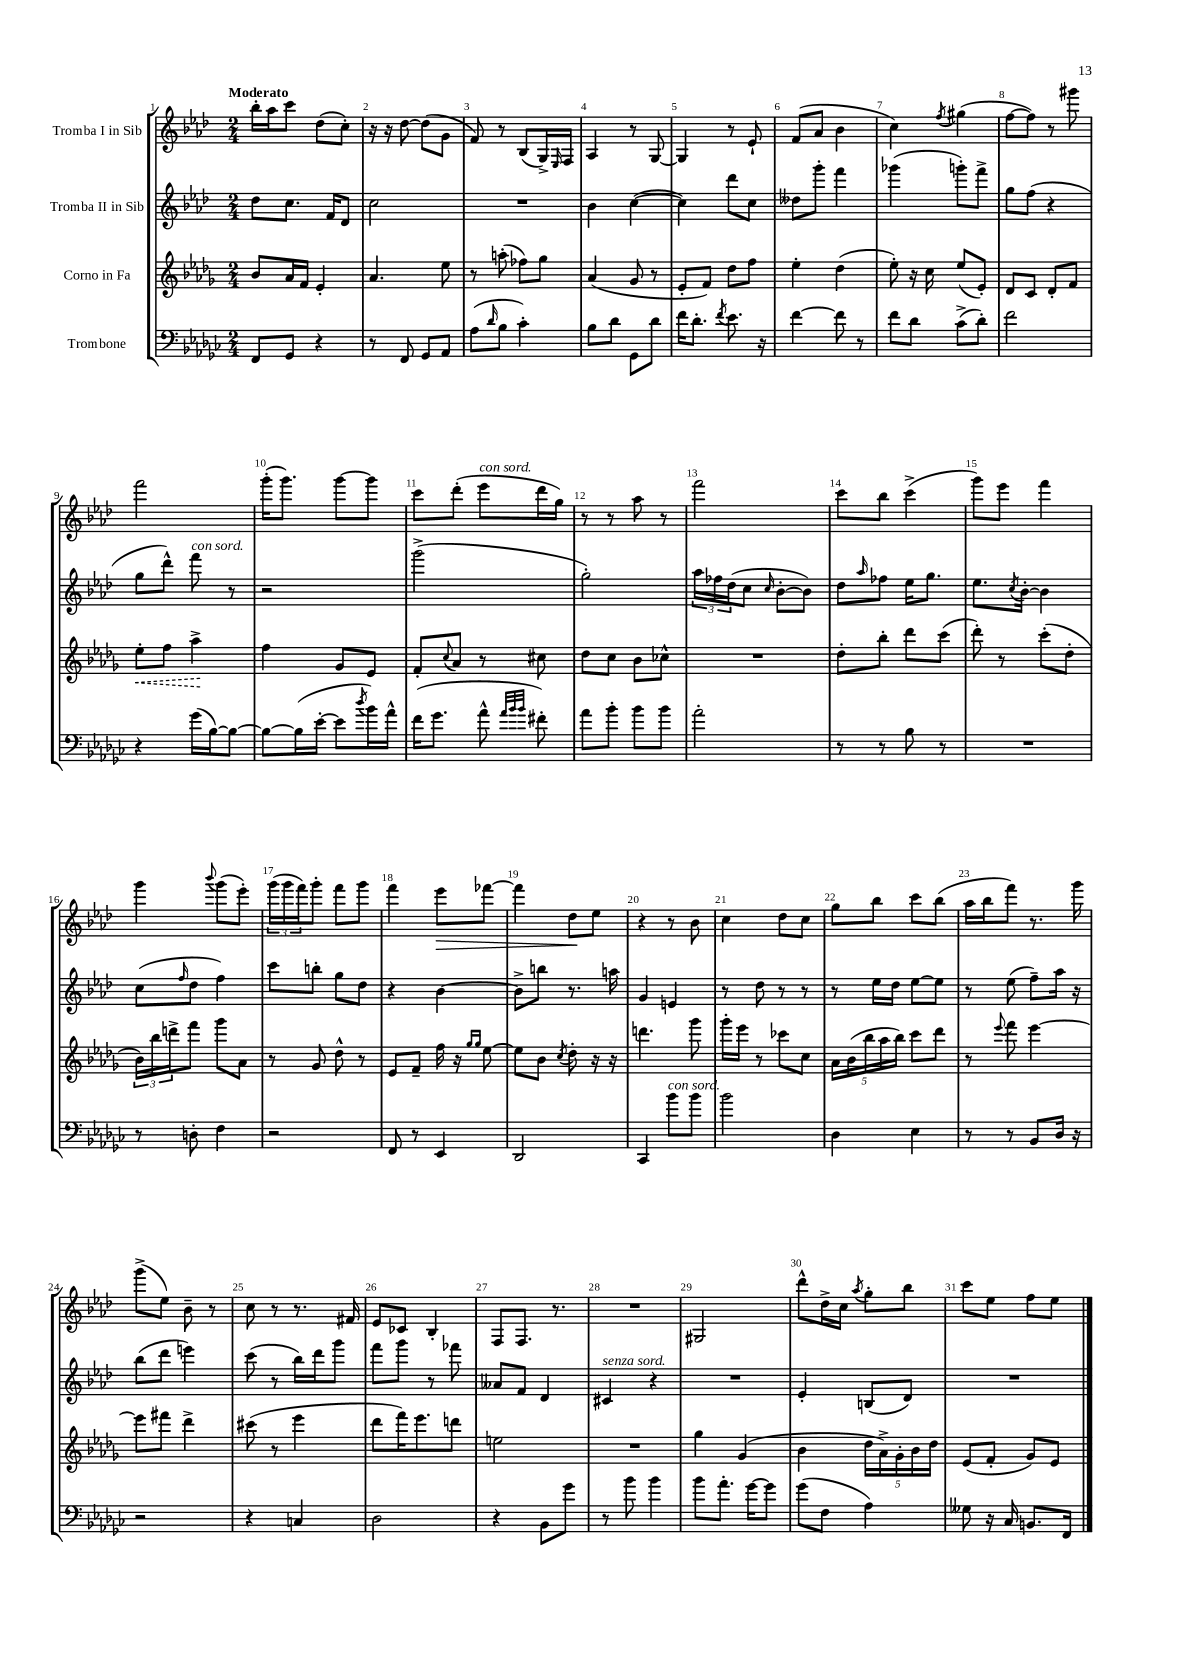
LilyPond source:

<<
\new StaffGroup <<
\new Staff = "s0" \with { instrumentName = "Tromba I in Sib" } {
    \clef treble \key aes \major \numericTimeSignature \time 2/4 \tempo "Moderato"
    bes''16-. aes''16 c'''8 des''8( c''8-.) |
    r16 r16 des''8~ des''8( g'8 |
    f'8) r8 bes8( g16->) \grace { ees16 } f16 |
    aes4 r8 g8~ |
    g4 r8 ees'8-! |
    f'8( aes'8 bes'4 |
    c''4) \acciaccatura { f''8 } gis''4( |
    f''8~ f''8) r8 gis'''8 |
    f'''2 |
    g'''16-.( g'''8.) g'''8~ g'''8 |
    c'''8 des'''8-.( ees'''8^\markup { \italic "con sord." } des'''16 g''16) |
    r8 r8 aes''8 r8 |
    f'''2 |
    c'''8 bes''8 c'''4->( |
    g'''8) ees'''8 f'''4 |
    g'''4 \appoggiatura { bes'''8 } g'''8( ees'''8-.) |
    \tuplet 3/2 { g'''16( g'''16 f'''16) } g'''8-. f'''8 g'''8 |
    f'''4 ees'''8\> fes'''8~ |
    fes'''4 des''8\! ees''8 |
    r4 r8 bes'8 |
    c''4 des''8 c''8 |
    g''8 bes''8 c'''8 bes''8( |
    aes''16 bes''16 f'''8) r8. g'''16 |
    g'''8->( ees''8) bes'8-- r8 |
    c''8 r8 r8. fis'16 |
    ees'8 ces'8 bes4-. |
    f8 f8. r8. |
    R2 |
    gis2 |
    des'''8-^ des''16-> c''16 \acciaccatura { aes''8 } g''8-. bes''8 |
    c'''8 ees''8 f''8 ees''8 \bar "|." |
}
\new Staff = "s1" \with { instrumentName = "Tromba II in Sib" } {
    \clef treble \key aes \major \numericTimeSignature \time 2/4
    des''8 c''8. f'16 des'8 |
    c''2 |
    R2 |
    bes'4 c''4~( |
    c''4) des'''8 c''8 |
    deses''8 g'''8-. f'''4 |
    ges'''4( g'''8-.) f'''8-> |
    g''8 f''8( r4 |
    g''8 des'''8-^) f'''8^\markup { \italic "con sord." } r8 |
    r2 |
    g'''2->( |
    g''2-.) |
    \tuplet 3/2 { aes''16 fes''16 des''16( } c''8 \grace { c''16 } bes'8~-. bes'8) |
    des''8 \grace { aes''16 } fes''8 ees''16 g''8. |
    ees''8. \acciaccatura { c''8 } bes'16~-. bes'4 |
    c''8( \grace { f''16 } des''8 f''4) |
    c'''8 b''8-. g''8 des''8 |
    r4 bes'4~ |
    bes'8-> b''8 r8. a''16 |
    g'4 e'4 |
    r8 des''8 r8 r8 |
    r8 ees''16 des''16 ees''8~ ees''8 |
    r8 ees''8( f''8--) aes''16 r16 |
    bes''8( des'''8 e'''4) |
    c'''8( r8 bes''16) des'''16 g'''8 |
    f'''8 g'''8 r8 fes'''8 |
    aeses'8 f'8 des'4 |
    cis'4^\markup { \italic "senza sord." } r4 |
    R2 |
    ees'4-. b8( des'8) |
    R2 \bar "|." |
}
\new Staff = "s2" \with { instrumentName = "Corno in Fa" } {
    \clef treble \key des \major \numericTimeSignature \time 2/4
    bes'8 aes'16 f'16 ees'4-. |
    aes'4. ees''8 |
    r8 a''8-.( fes''8) ges''8 |
    aes'4( ges'8 r8 |
    ees'8-. f'8) des''8 f''8 |
    ees''4-. des''4( |
    ees''8-.) r16 c''16 ees''8( ees'8-.) |
    des'8 c'8 des'8-. f'8 |
    \once \override Hairpin.style = #'dashed-line ees''8-.\< f''8 aes''4->\! |
    f''4 ges'8 ees'8 |
    f'8-. \appoggiatura { c''8 } aes'8 r8 cis''8 |
    des''8 c''8 bes'8 ces''8-^ |
    R2 |
    des''8-. bes''8-. des'''8 c'''8( |
    des'''8-.) r8 c'''8-.( des''8-. |
    \tuplet 3/2 { bes'16) bes''16 d'''16-> } f'''8 ges'''8 aes'8 |
    r8 ges'8 des''8-^ r8 |
    ees'8 f'8-- f''16 r16 \grace { ges''16 ges''16 } ees''8~ |
    ees''8 bes'8 \acciaccatura { c''8 } des''8-. r16 r16 |
    d'''4. ges'''8 |
    ges'''16-. ees'''16 r8 ces'''8 c''8 |
    \tuplet 5/4 { aes'16 bes'16( bes''16 aes''16 bes''16) } c'''8 des'''8 |
    r8 \appoggiatura { ees'''8 } f'''8 ees'''4~ |
    ees'''8 fis'''8 des'''4-> |
    cis'''8( r8 ees'''4 |
    des'''8 f'''16) ees'''8. d'''8 |
    e''2 |
    R2 |
    ges''4 ges'4( |
    bes'4 \tuplet 5/4 { des''16 aes'16->) ges'16-. bes'16 des''16 } |
    ees'8( f'8-. ges'8) ees'8 \bar "|." |
}
\new Staff = "s3" \with { instrumentName = "Trombone" } {
    \clef bass \key ges \major \numericTimeSignature \time 2/4
    f,8 ges,8 r4 |
    r8 f,8 ges,8 aes,8 |
    aes8( \grace { des'16 } bes8 ces'4-.) |
    bes8 des'8 ges,8 des'8 |
    f'16 des'8.-. \acciaccatura { f'8 } ees'8. r16 |
    f'4~ f'8 r8 |
    f'8 des'8 ces'8->( des'8-.) |
    f'2 |
    r4 ges'16( bes16~) bes8~ |
    bes8~ bes16( ees'16~-. ees'8 \acciaccatura { des''8 } bes'16) aes'16-^ |
    f'16( ges'8. aes'8-^ \grace { aes'32 bes'32 bes'32 } fis'8-.) |
    aes'8 bes'8-. bes'8 bes'8 |
    aes'2-. |
    r8 r8 bes8 r8 |
    R2 |
    r8 d8-. f4 |
    r2 |
    f,8 r8 ees,4 |
    des,2 |
    ces,4 bes'8^\markup { \italic "con sord." } bes'8 |
    bes'2 |
    des4 ees4 |
    r8 r8 bes,8 des16 r16 |
    r2 |
    r4 c4 |
    des2 |
    r4 bes,8 ges'8 |
    r8 bes'8 bes'4 |
    bes'8 aes'8.-. ges'16~ ges'8 |
    ges'8( f8 aes4) |
    geses8 r16 ces16 b,8. f,16 \bar "|." |
}
>>
>>
\layout { \context { \Score \override BarNumber.break-visibility = ##(#f #t #t) barNumberVisibility = #all-bar-numbers-visible } }
